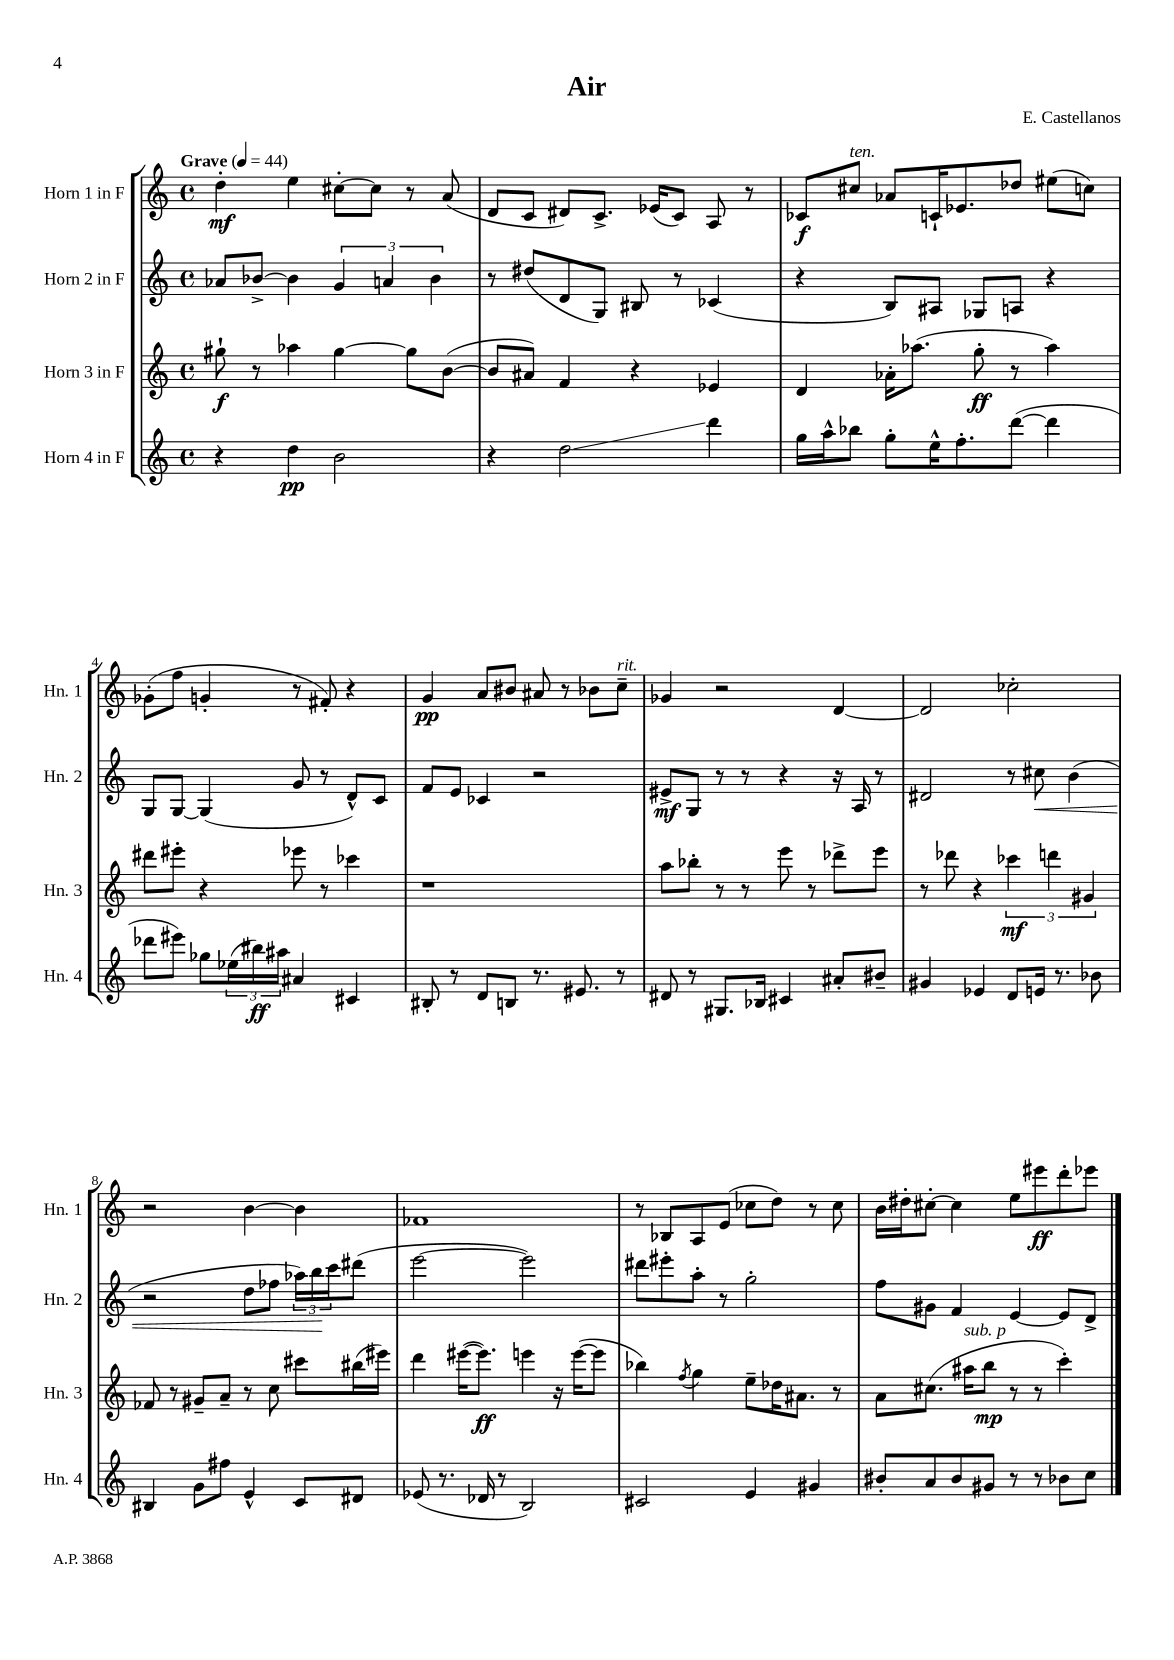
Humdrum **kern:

**kern	**kern	**kern	**kern
*staff4	*staff3	*staff2	*staff1
*clefG2	*clefG2	*clefG2	*clefG2
*k[]	*k[]	*k[]	*k[]
*M4/4	*M4/4	*M4/4	*M4/4
*met(c)	*met(c)	*met(c)	*met(c)
*MM44	*MM44	*MM44	*MM44
4r	8gg#`\	8a-/L	4dd'\
.	8r	[8b-^/J	.
4dd\	4aa-\	4b-\]	4ee\
2b\	[4gg#\	6g/	[8cc#'\L
.	.	.	8cc#\]J
.	.	6a/	.
.	8gg#\]L	.	8r
.	.	6b-\	.
.	([8b\J	.	(8a/
=	=	=	=
4r	8b/]L	8r	8d/L
.	8a#/J)	(8dd#/L	8c/J
2dd\	4f/	8d/	8d#/L)
.	.	8G/J)	8.c^/J
.	4r	8B#/	.
.	.	.	(16e-/LK
.	.	8r	8c/J)
4ddd\	4e-/	(4c-/	8A/
.	.	.	8r
=	=	=	=
16gg\LL	4d/	4r	8c-/L
16aa^^\J	.	.	.
8bb-\J	.	.	8cc#/J
8gg'\L	16a-'\LK	8B/L)	8a-/L
.	(8.aa-\J	.	.
16ee^^\K	.	8A#/J	16c`/K
8.ff'\	.	.	8.e-/
.	8gg'\	8G-/L	.
([8ddd\J	8r	8A/J	8dd-/J
4ddd\]	4aa-\)	4r	(8ee#\L
.	.	.	8cc\J)
=	=	=	=
8ddd-\L	8ddd#\L	8G/L	(8g-'\L
8eee#\J)	8eee#'\J	[8G/J	8ff\J
8gg-\L	4r	(4G/]	4g'/
(24ee-\L	.	.	.
24bb#\)	.	.	.
24aa#\JJ	.	.	.
4a#/	8eee-\	8g/	8r
.	8r	8r	8f#'/)
4c#/	4ccc-\	8d^^/L)	4r
.	.	8c/J	.
=	=	=	=
8B#'/	1r	8f/L	4g/
8r	.	8e/J	.
8d/L	.	4c-/	8a/L
8B/J	.	.	8b#/J
8.r	.	2r	8a#/
.	.	.	8r
8.e#/	.	.	.
.	.	.	8b-\L
8r	.	.	8cc~\J
=	=	=	=
8d#/	8aa\L	8e#^/L	4g-/
8r	8bb-'\J	8G/J	.
8.G#/L	8r	8r	2r
.	8r	8r	.
16B-/Jk	.	.	.
4c#/	8eee\	4r	.
.	8r	.	.
8a#'/L	8ddd-^\L	16r	[4d/
.	.	16A/	.
8b#~/J	8eee\J	8r	.
=	=	=	=
4g#/	8r	2d#/	2d/]
.	8ddd-\	.	.
4e-/	4r	.	.
8d/L	6ccc-\	8r	2cc-'\
16e/Jk	.	8cc#\	.
.	6ddd\	.	.
8.r	.	.	.
.	.	(4b\	.
.	6g#/	.	.
8b-\	.	.	.
=	=	=	=
4B#/	8f-/	2r	2r
.	8r	.	.
8g\L	8g#~/L	.	.
8ff#\J	8a~/J	.	.
4e^^/	8r	8dd\L	[4b\
.	8cc\	8ff-\J	.
8c/L	8ccc#\L	24aa-\LL)	4b\]
.	.	24bb\	.
.	.	24ccc\J	.
8d#/J	(16bb#\L	(8ddd#\J	.
.	16eee#\JJ)	.	.
=	=	=	=
(8e-/	4ddd\	[2eee\	1f-
8.r	.	.	.
.	([16eee#\LK	.	.
16d-/	8.eee#\]J)	.	.
8r	.	.	.
2B/)	4eee\	2eee\])	.
.	16r	.	.
.	([16eee\LK	.	.
.	8eee\]J	.	.
=	=	=	=
2c#/	4bb-\)	8ddd#\L	8r
.	.	8eee#'\	8B-/L
.	8qff/	.	.
.	4gg\	8aa'\J	8A/
.	.	8r	(8e/J
4e/	8ee~\L	2gg'\	8cc-\L
.	16dd-\K	.	8dd\J)
.	8.a#\J	.	.
4g#/	.	.	8r
.	8r	.	8cc-\
=	=	=	=
8b#'/L	8a\L	8ff\L	16b\LL
.	.	.	16dd#'\J
8a/	(8.cc#\J	8g#\J	[8cc#'\J
8b#/	.	4f/	4cc#\]
.	16aa#\LK	.	.
8g#/J	8bb\J	.	.
8r	8r	[4e/	8ee\L
8r	8r	.	8eee#\
8b-\L	4ccc'\)	8e/]L	8ddd'\
8cc\J	.	8d^/J	8eee-\J
==	==	==	==
*-	*-	*-	*-
